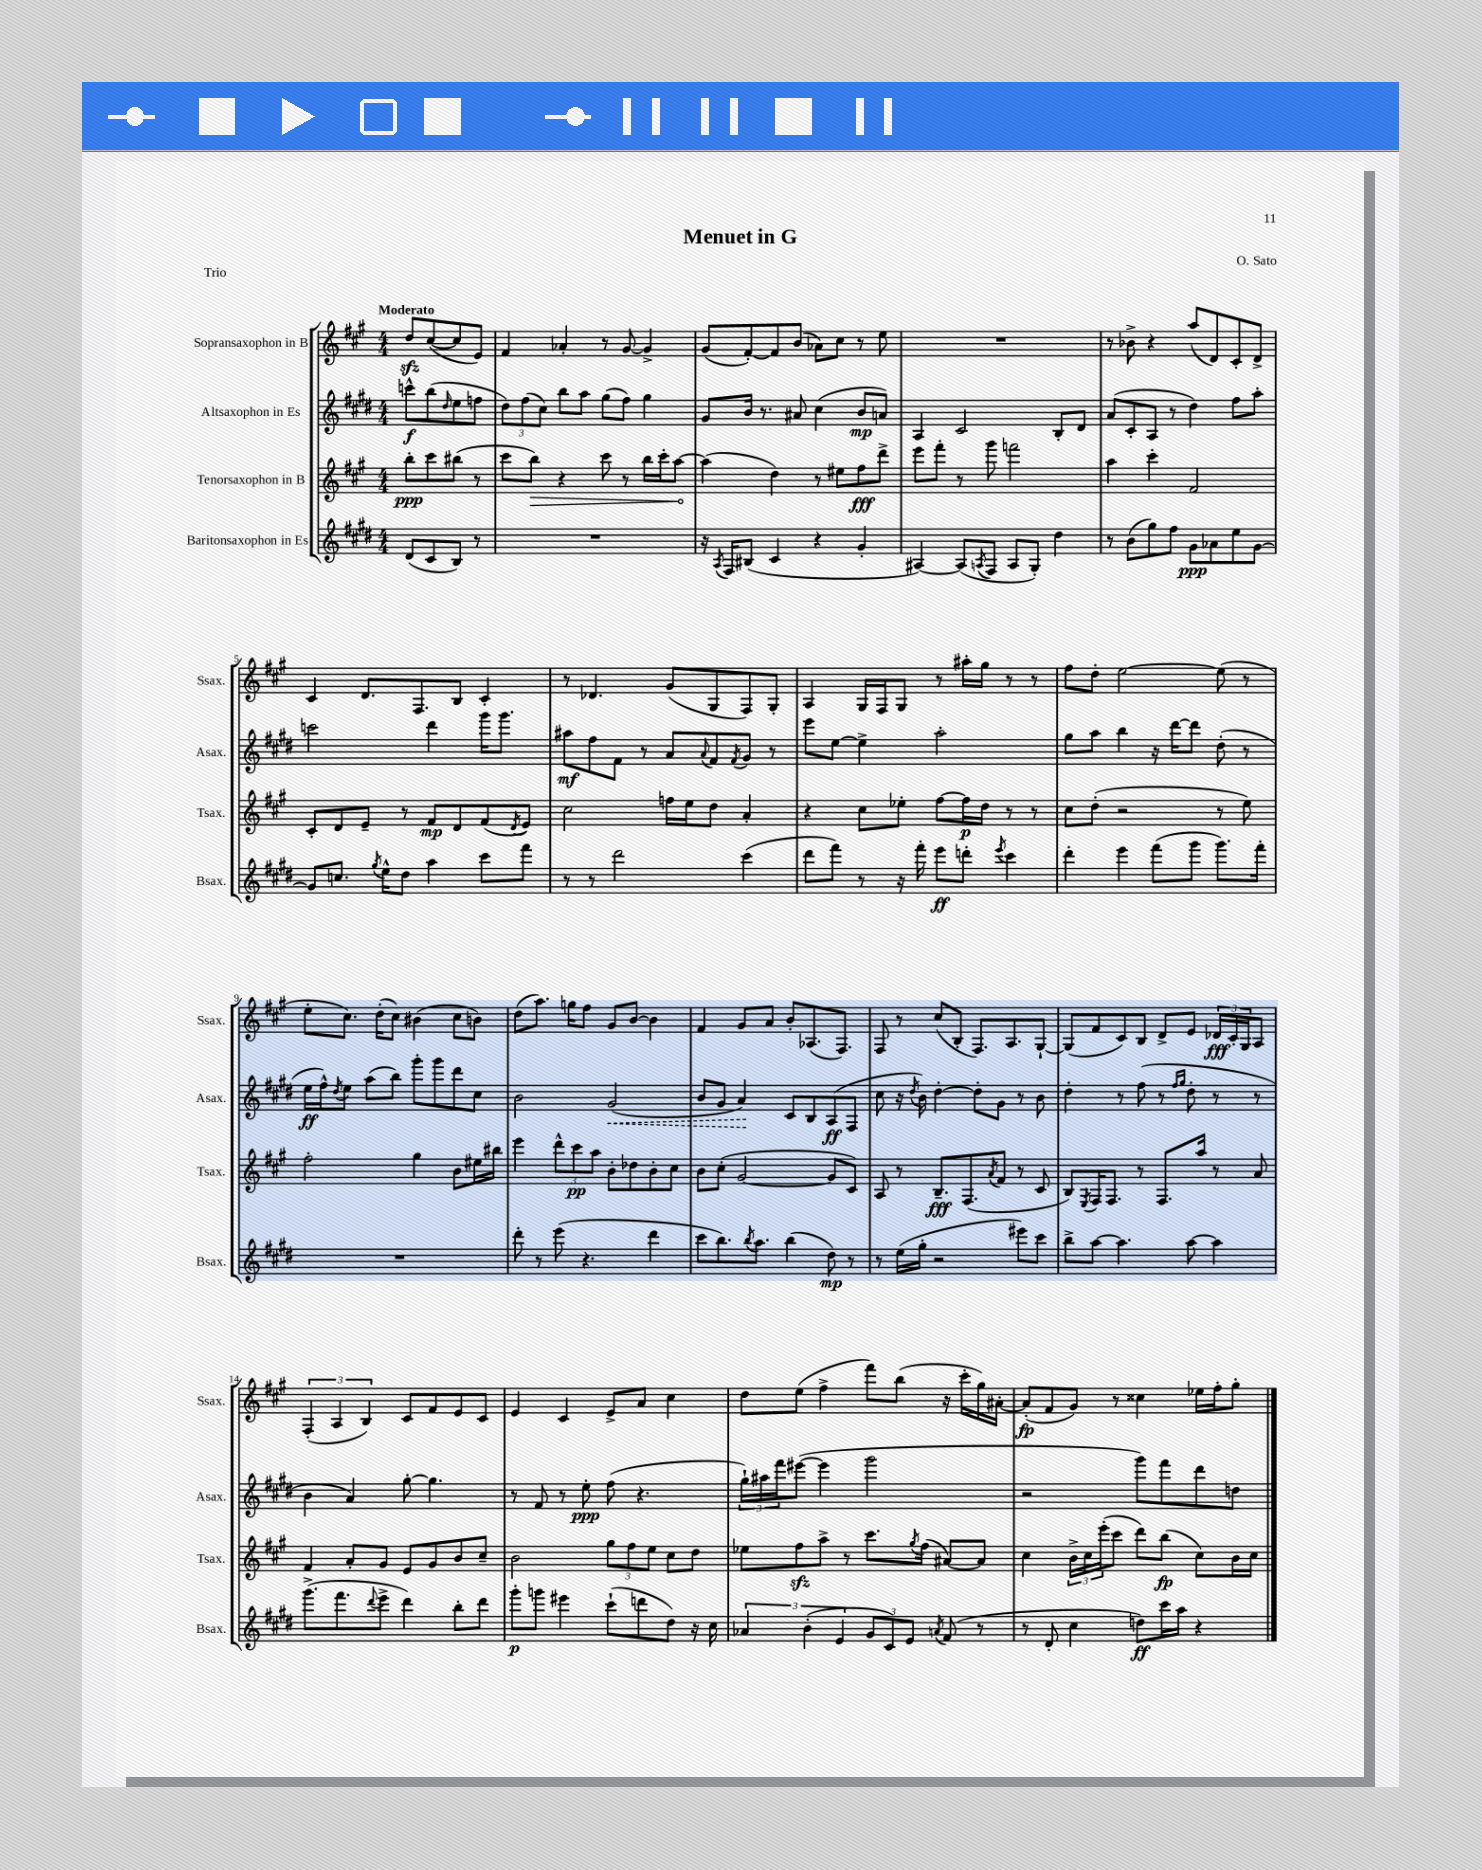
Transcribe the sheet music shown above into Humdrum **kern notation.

**kern	**kern	**kern	**kern
*staff4	*staff3	*staff2	*staff1
*clefG2	*clefG2	*clefG2	*clefG2
*k[f#c#g#d#]	*k[f#c#g#]	*k[f#c#g#d#]	*k[f#c#g#]
*M4/4	*M4/4	*M4/4	*M4/4
(8d#/L	8bb'\L	8ccc^^\L	8dd/L
8c#/	8ccc#\	(8bb\	([8cc#/
.	.	16qqdd#/	.
8B/J)	(8bb#\J	8ee\	8cc#/]
8r	8r	8ff\J	8e/J)
=	=	=	=
1r	8ccc#\L	12dd#\L)	4f#/
.	.	(12ff#\	.
.	8bb\J)	.	.
.	.	12cc#\J)	.
.	4r	8bb\L	4a-'/
.	.	8aa\J	.
.	8ccc#\	(8gg#\L	8r
.	8r	8ff#\J)	[8g#/
.	16bb\LL	4gg#\	4g#^/]
.	16ccc#'\J	.	.
.	[8aa\J	.	.
=	=	=	=
16r	(4aa\]	8g#/L	(8g#/L
8qA/	.	.	.
16F#/LK	.	.	.
(8B#/J	.	16b/Jk	[8f#'/)
.	.	8.r	.
4c#/	4dd\)	.	8f#/]
.	.	8a#/	(8b/J
4r	8r	(4cc#\	8a-\L)
.	8ee#\L	.	8cc#\J
4g#'/	8ff#\	8b/L	8r
.	8ddd^\J	8a/J)	8ee\
=	=	=	=
[4A#/)	8eee\L	4A/	1r
.	8fff#'\J	.	.
(8A#/]L	8r	2c#/	.
8qA/	.	.	.
8F#/J	8ggg#\	.	.
8A/L	2fff\	.	.
8G#'/J)	.	.	.
4dd#\	.	8B'/L	.
.	.	8d#/J	.
=	=	=	=
8r	4aa\	(8a/L	8r
(8b\L	.	8c#'/	8b-^\
8gg#\)	4ccc#'\	8A/J	4r
8ff#\J	.	8r	.
8g#\L	2f#/	4dd#\)	(8aa/L
8a-\	.	.	8d/)
8ee\	.	8ff#\L	8c#'/
[8g#\J	.	8aa'\J	8d^/J
=	=	=	=
8g#/]L	8c#'/L	2ccc\	4c#/
8.cc/J	8d/	.	.
.	8e~/J	.	8.d/L
8qgg#/	.	.	.
16ee^^\LK	.	.	.
8dd#\J	8r	.	.
.	.	.	8.F#/
4aa\	8f#/L	4ddd#\	.
.	8d/	.	8B/J
8ccc#\L	(8f#/	16ggg#\LK	4c#'/
.	.	8.ggg#\J	.
.	8qd/	.	.
8fff#\J	8e/J)	.	.
=	=	=	=
8r	2cc#\	8aa#\L	8r
8r	.	8ff#\	4.d-/
2ddd#\	.	8f#\J	.
.	.	8r	.
.	16ff\LL	8a/L	(8g#/L
.	16ee\J	.	.
.	.	8qqa/	.
.	8dd\J	8f#/	8G#/
.	.	8qf#/	.
(4ccc#\	4a'/	8g#/J	8F#/)
.	.	8r	8G#'/J
=	=	=	=
8ddd#\L	4r	8eee\L	4A/
8fff#\J)	.	[8ee\J	.
8r	8cc#\L	4ee^\]	16G#/LL
.	.	.	16F#/J
16r	8ee-'\J	.	8G#/J
16fff#'\	.	.	.
8eee\L	[8ff#\L	2aa'\	8r
8ddd'\J	16ff#\]L	.	16aa#'\LL
.	16dd\JJ	.	16gg#\JJ
8qeee/	.	.	.
4ccc#\	8r	.	8r
.	8r	.	8r
=	=	=	=
4ddd#'\	8cc#\L	8gg#\L	8ff#\L
.	(8dd'\J	8aa\J	8dd'\J
4eee\	2r	4bb\	[2ee\
(8fff#\L	.	16r	.
.	.	[16ddd#\LK	.
8ggg#\J	.	8ddd#\]J	.
8.ggg#\L)	8r	(8dd#'\	(8ee\]
.	8ee\)	8r	8r
16fff#'\Jk	.	.	.
=	=	=	=
1r	2ff#'\	16ee\LL	8ee'\L
.	.	16ff#^^\J)	.
.	.	8qdd#/	.
.	.	8ee\J	8.cc#\J)
.	.	(8aa\L	.
.	.	.	(16dd'\LK
.	.	8bb\J)	8cc#\J)
.	4gg#\	8ggg#'\L	(4b#\
.	.	8ggg#\	.
.	8b\L	8ddd#\	8cc#\L
.	16ee#\L	8cc#\J	8b\J)
.	16bb#\JJ	.	.
=	=	=	=
8ddd#'\	4eee\	2b\	(8dd\L
8r	.	.	8.aa\J)
(8eee\	12ddd^^\L	.	.
.	.	.	16gg\LK
.	12ccc#\	.	.
4.r	.	.	8ff#\J
.	12aa\J	.	.
.	8b'\L	(2g#/	8g#/L
.	8dd-\	.	[8b/J
4ddd#\	8b'\	.	4b\]
.	8cc#\J	.	.
=	=	=	=
8ccc#\L	8b\L	8b/L	4f#/
8.bb\)	(8cc#'\J	8g#/J	.
.	[2g#/	4a/)	8g#/L
8qbb/	.	.	.
8.aa\J	.	.	.
.	.	.	8a/J
(4bb\	.	8c#/L	8b'/L
.	.	8B/	(8.A-/
8dd#\)	8g#/]L	(8A/	.
.	.	.	8.F#/J)
8r	8c#/J)	8F#/J	.
=	=	=	=
8r	8A/	8cc#\	8F#/
(16ee\LL	8r	16r	8r
.	.	8qdd#/	.
16gg#'\JJ	.	16b\)	.
2r	8.B~/L	[4dd#'\	(8cc#/L
.	.	.	8B'/J
.	(8.F#/	.	.
.	.	8dd#'\]L	8.F#/L)
.	8qa/	.	.
.	8f#/J	8g#\J	.
.	.	.	8.A/
8eee#\L)	8r	8r	.
8ccc#\J	8c#/	8b\	[8G#`/J
=	=	=	=
8bb^\L	8B/L)	4dd#'\	(8G#/]L
.	8qE/	.	.
[8aa\J	16F#/K	.	8f#/
.	8.F#/J	.	.
4.aa\]	.	8r	8c#/)
.	8r	(8ff#\	8B/J
.	8.F#/L	8r	8d^/L
.	.	16qqff#/LL	.
.	.	16qqgg#/JJ	.
[8aa\	.	8dd#'\	8e/J
.	16aa/Jk	.	.
4aa\]	8r	8r	24d-/LL
.	.	.	24c#'/
.	.	.	24G#/J
.	8a/	8r	8A/J
=	=	=	=
(8.ggg#^\L	4f#/	4b\	(6F#'/
.	.	.	6A/
8.fff#\	.	.	.
.	8a'/L	4a/)	.
.	.	.	6B/)
8qqddd#/	.	.	.
8eee^\J	8g#/J	.	.
4ddd#\)	8e/L	[8gg#'\	8c#/L
.	8g#/	4.gg#\]	8f#/
8bb'\L	8b/	.	8e/
8ddd#\J	8cc#~/J	.	8c#/J
=	=	=	=
8ggg#'\L	2b\	8r	4e/
8ggg\J	.	8f#/	.
4eee#\	.	8r	4c#/
.	.	8ee'\	.
(8ccc#`\L	12gg#\L	(8ff#\	8e^/L
.	12ff#\	.	.
8ddd\	.	4.r	8a/J
.	12ee\J	.	.
8dd#\J)	8cc#\L	.	4cc#\
16r	8dd\J	.	.
16cc#\	.	.	.
=	=	=	=
6a-/	8ee-\L	24gg#`\LL)	8dd\L
.	.	24aa#\	.
.	.	24fff#\J	.
.	8ff#\	([8eee#\J	(8ee\J
(6b'\	.	.	.
.	8aa^\J	4eee#\]	4ff#^\
6e/	.	.	.
.	8r	.	.
12g#/L	8.ccc#\L	2ggg#\	8fff#\L)
12c#/)	.	.	.
.	.	.	(8bb\J
12e/J	.	.	.
.	8qgg#/	.	.
.	(16ff#\Jk	.	.
8qa/	.	.	.
(8f#/	[8a#/L)	.	16r
.	.	.	16ccc#'\LL
8r	8a#/]J	.	16gg#\)
.	.	.	[16a#'\JJ
=	=	=	=
8r	4cc#\	2r	(8a#'/]L
8d#'/	.	.	8f#/
4cc#\	24b^\LL	.	8g#/J)
.	24cc#\	.	.
.	(24eee'\J	.	.
.	8ccc#\J	.	8r
8dd\L)	8ddd\L)	8ggg#\L)	4cc##\
16ccc#\L	(8bb\J	8fff#\	.
16aa\JJ	.	.	.
4r	8cc#\L)	8ddd#\	16ee-\LL
.	.	.	16ff#'\J
.	16b\L	8dd\J	8gg#'\J
.	16cc#\JJ	.	.
==	==	==	==
*-	*-	*-	*-
